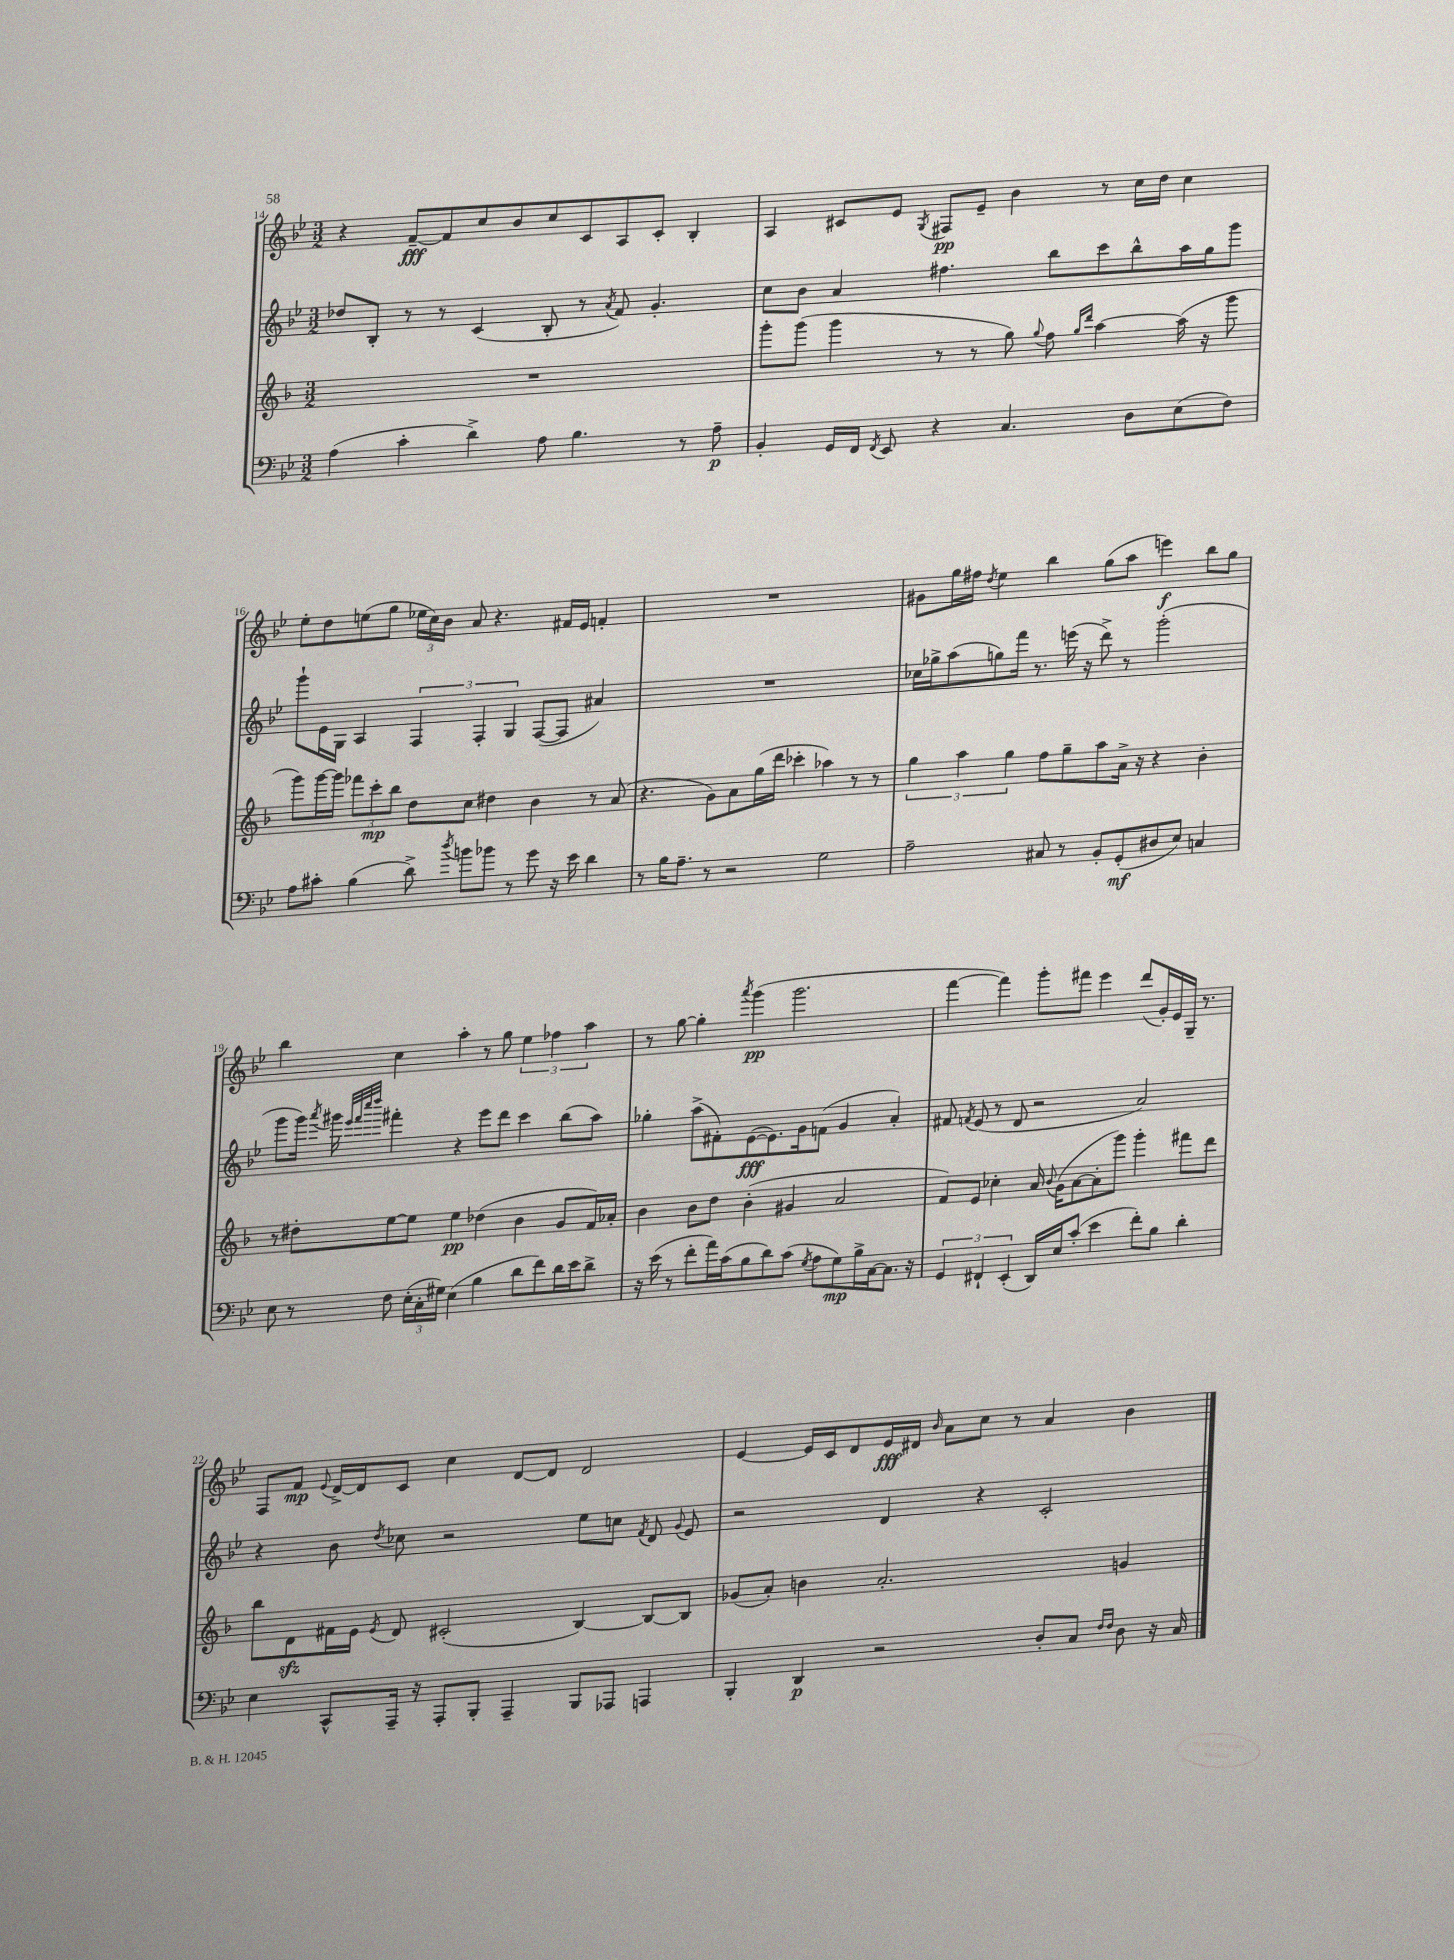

**kern	**kern	**kern	**kern
*staff4	*staff3	*staff2	*staff1
*clefF4	*clefG2	*clefG2	*clefG2
*k[b-e-]	*k[b-]	*k[b-e-]	*k[b-e-]
*M3/2	*M3/2	*M3/2	*M3/2
(4A	1.r	8dd-	4r
.	.	8B-'	.
4c'	.	8r	[8f~
.	.	8r	8f]
4d^)	.	(4c	8cc
.	.	.	8b-
8A	.	8B-'	8cc
4.B-	.	8r	8c
.	.	8qa	.
.	.	8f)	8A
.	.	4.g'	8c'
8r	.	.	4B-'
8A~	.	.	.
=	=	=	=
4BB-'	8ggg'	8cc	4A
.	(8ggg	8b-	.
16GG	4ggg	4a	8c#
16FF	.	.	.
8qFF	.	.	.
8EE-	.	.	8e-
.	.	.	8qG
4r	8r	4.ff#	8F#
.	8r	.	8e-~
4.C	8gg)	.	4b-
.	8qqgg	.	.
.	8ff	8bb-	.
.	16qqgg	.	.
.	16qqddd	.	.
.	[4aa	8ccc	8r
8D	.	8bb-^^	16cc
.	.	.	16dd
(8E-	(16aa]	16aa	4cc
.	16r	16gg	.
8F)	8ggg	8ggg	.
=	=	=	=
8A	8ggg)	8ggg`	8ee-'
8c#'	[16ggg	16e-	8dd
.	16ggg]	16G	.
(4B-	12fff-	4A	(8ee
.	12ccc'	.	.
.	.	.	8gg
.	12bb-	.	.
8d^)	8dd	6F	24ee-
.	.	.	24cc)
.	.	.	24b-
8qdd	.	.	.
8b	8cc	.	8a
.	.	6F'	.
8b-	4dd#	.	4.r
.	.	6G	.
8r	.	.	.
8g	4b-	([8F	.
16r	.	8F]	16f#
16e-	.	.	16e-
4d	8r	4a#)	4f'
.	(8a	.	.
=	=	=	=
8r	4.r	1.r	1.r
16B-	.	.	.
8.A~	.	.	.
8r	8g)	.	.
2r	8a	.	.
.	(16gg	.	.
.	16ddd	.	.
.	4ccc-'	.	.
2G	4aa-)	.	.
.	8r	.	.
.	8r	.	.
=	=	=	=
2A~	6gg	16cc-	8g#
.	.	16gg-^	.
.	.	(8aa	16gg
.	6aa	.	.
.	.	.	16ff#
.	.	.	8qdd
.	.	8gg)	4ee-
.	6gg	.	.
.	.	16fff	.
.	.	8.r	.
8C#	8ff	.	4bb-
8r	8gg~	(16eee	.
.	.	16r	.
8BB-'	8aa	8ddd^)	(8gg
(8GG'	16a^	8r	8aa
.	16r	.	.
8D#	4r	(2ggg'	4eee)
8E-)	.	.	.
4C	4b-'	.	8bb-
.	.	.	8gg
=	=	=	=
8E-	8r	8ggg	4bb-
8r	8dd#'	16ggg)	.
.	.	8qaaa	.
.	.	16ggg#	.
.	.	32qqeee-	.
.	.	32qqfff	.
.	.	32qqcccc	.
.	.	32qqdddd	.
8F	[8ee	4fff#'	4cc
(24E-'	8ee]	.	.
24C'	.	.	.
24G#)	.	.	.
(4E-	4ee	4r	4aa'
4B-	(4dd-	8eee-	8r
.	.	8ddd	8gg
8d	4b-	4ccc	6ee-
8f)	.	.	.
.	.	.	6ff-
16d	8g	(8bb-	.
16e-	.	.	.
.	.	.	6aa
8d^	16f)	8aa)	.
.	16a-'	.	.
=	=	=	=
16r	4b-	4gg-'	8r
(16e-	.	.	.
8r	.	.	[8gg
8f'	8b-	(8aa^	4gg']
16a)	8dd	8f#')	.
(16c	.	.	.
.	.	.	8qaaa
8B-	(4b-'	([8e-	(4ggg
8d)	.	8.e-])	.
(8c	4g#	.	2.ggg
.	.	16g	.
8qG	.	.	.
8A	.	(8f	.
8G)	2a	4g	.
16B-^	.	.	.
[16C	.	.	.
8.C]	.	4a')	.
16r	.	.	.
=	=	=	=
6GG	8f)	8f#	[4fff
.	.	8qf	.
.	8e	(8e-	.
6FF#`	.	.	.
.	4cc-'	8r	4fff])
(6EE-'	.	.	.
.	.	8d	.
16DD)	16a	2r	8ggg'
.	8qqb-	.	.
16E-	(16g	.	.
(8c'	[8a	.	8fff#
4e-	8a']	.	4eee-
.	8ggg)	.	.
8f')	4ggg'	2a)	(8ddd
8B-	.	.	16g')
.	.	.	16e-
4d'	8fff#	.	16G~
.	.	.	8.r
.	8ddd	.	.
=	=	=	=
4E-	8bb-	4r	8F
.	8d	.	8f
.	.	.	8qqe-
8CC^^	16f#	8b-	[16d^
.	16e	.	16d]
.	8qe	8qdd	.
16AAA~	8d	8cc-	8c
16r	.	.	.
8AAA'	(2c#'	2r	4cc
8BBB-'	.	.	.
4AAA~	.	.	[8d
.	.	.	8d]
8BBB-	[4B-)	8ee-	2d
8AAA-	.	8cc	.
.	.	8qf	.
4AAA	8B-_	8d	.
.	.	8qqg	.
.	8B-]	8e-	.
=	=	=	=
4BBB-'	(8g-	2r	[4e-
.	8a')	.	.
4DD	4b	.	16e-]
.	.	.	16c
.	.	.	8d
2r	2.a'	4d	16e-
.	.	.	16d#
.	.	.	16qqb-
.	.	.	8a
.	.	4r	8cc
.	.	.	8r
8D'	.	2c'	4a
8C	.	.	.
16qqF	.	.	.
16qqF	.	.	.
8D	4g	.	4b-
16r	.	.	.
16C	.	.	.
==	==	==	==
*-	*-	*-	*-
